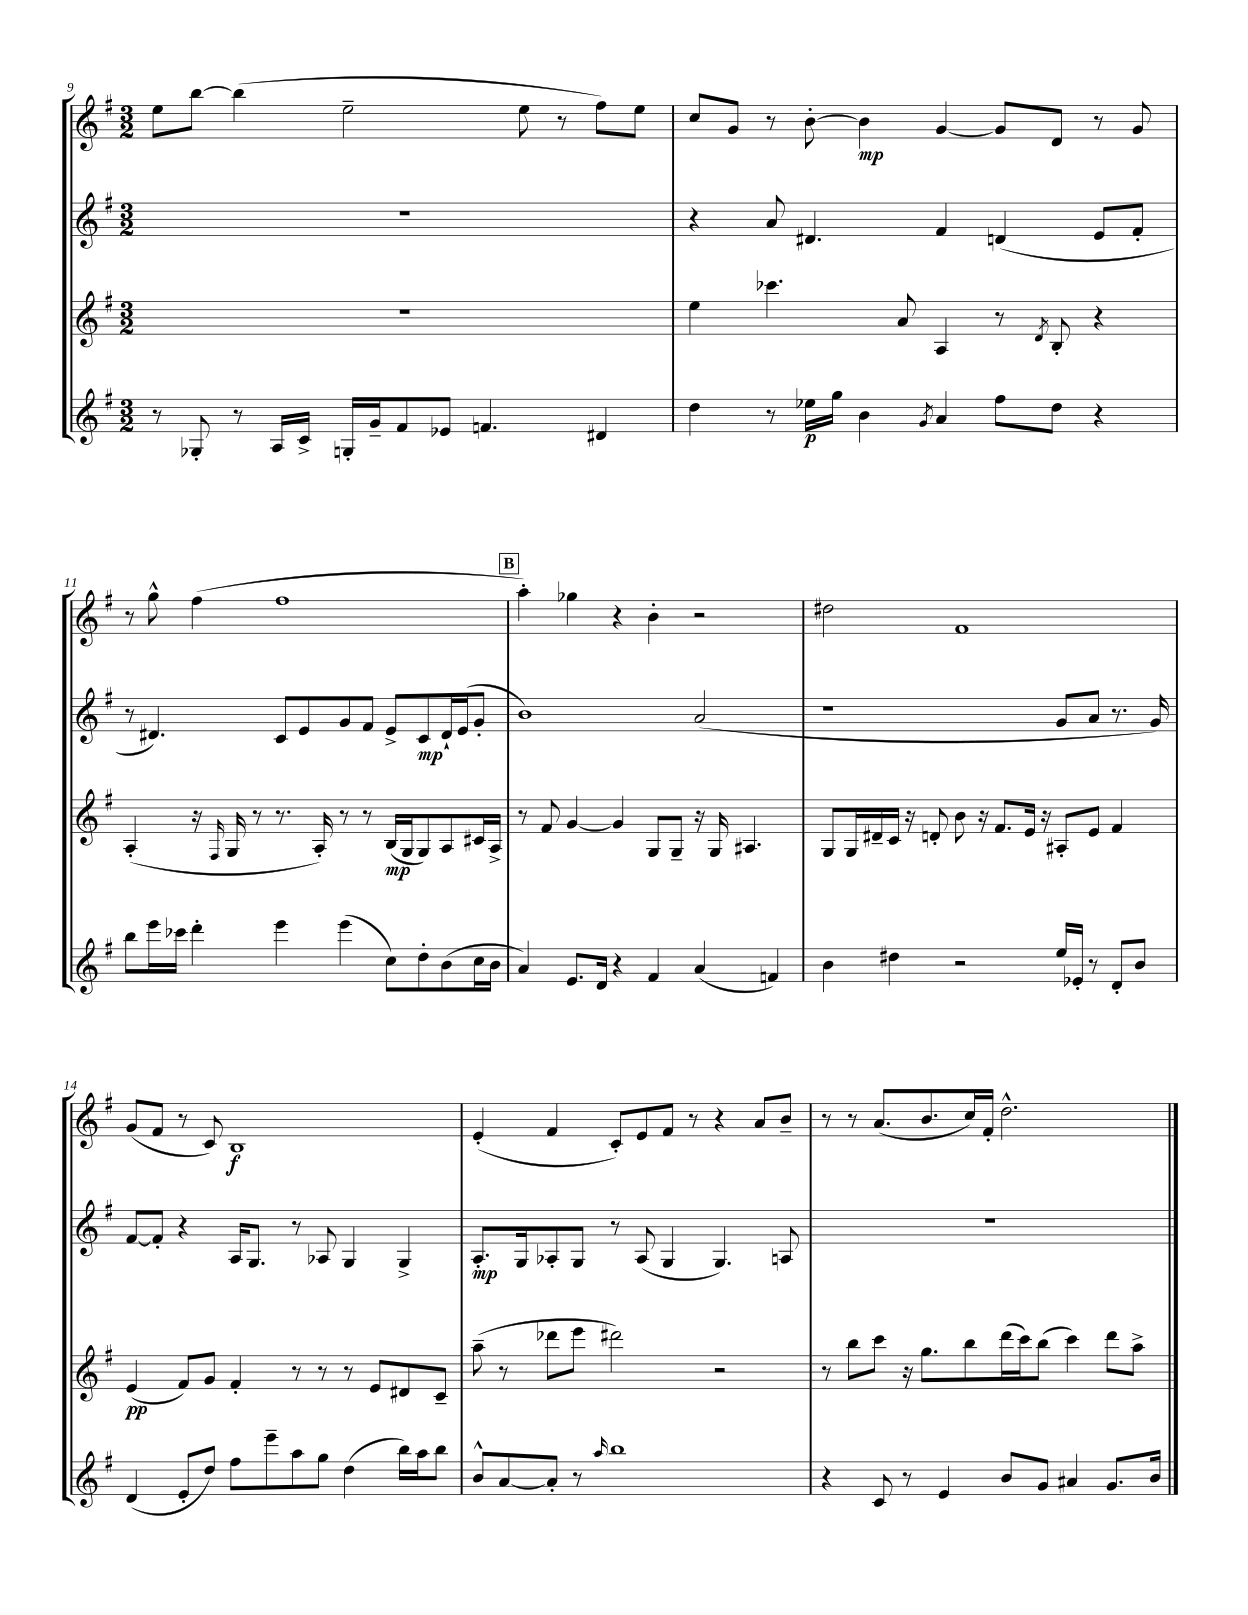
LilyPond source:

<<
\new StaffGroup <<
\new Staff = "s0" {
    \clef treble \key g \major \numericTimeSignature \time 3/2
    e''8 b''8~ b''4( e''2-- e''8 r8 fis''8) e''8 |
    c''8 g'8 r8 b'8~-. b'4\mp g'4~ g'8 d'8 r8 g'8 |
    r8 g''8-^ fis''4( fis''1 |
    \mark \markup { \box "B" } a''4-.) ges''4 r4 b'4-. r2 |
    dis''2 fis'1 |
    g'8( fis'8 r8 c'8) b1\f |
    e'4-.( fis'4 c'8-.) e'8 fis'8 r8 r4 a'8 b'8-- |
    r8 r8 a'8.( b'8. c''16) fis'16-. d''2.-^ \bar "|." |
}
\new Staff = "s1" {
    \clef treble \key g \major \numericTimeSignature \time 3/2
    R1. |
    r4 a'8 dis'4. fis'4 d'4( e'8 fis'8-. |
    r8 dis'4.) c'8 e'8 g'8 fis'8 e'8-> c'8\mp dis'16-! e'16( g'8-. |
    \mark \markup { \box "B" } b'1) a'2( |
    r1 g'8 a'8 r8. g'16) |
    fis'8~ fis'8-. r4 a16 g8. r8 aes8 g4 g4-> |
    a8.-.\mp g16 aes8-. g8 r8 aes8( g4 g4.) a8 |
    R1. \bar "|." |
}
\new Staff = "s2" {
    \clef treble \key g \major \numericTimeSignature \time 3/2
    R1. |
    e''4 ces'''4. a'8 a4 r8 \acciaccatura { d'8 } b8-. r4 |
    a4-.( r16 \grace { fis16 } g16 r8 r8. a16-.) r8 r8 b16\mp( g16 g8) a8 cis'16 a16-> |
    \mark \markup { \box "B" } r8 fis'8 g'4~ g'4 g8 g8-- r16 g16 ais4. |
    g8 g16 dis'16-- c'16 r16 d'8-. b'8 r16 fis'8. e'16 r16 ais8-. e'8 fis'4 |
    e'4\pp( fis'8) g'8 fis'4-. r8 r8 r8 e'8 dis'8 c'8-- |
    a''8--( r8 des'''8 e'''8 dis'''2) r2 |
    r8 b''8 c'''8 r16 g''8. b''8 d'''16( c'''16) b''8( c'''4) d'''8 a''8-> \bar "|." |
}
\new Staff = "s3" {
    \clef treble \key g \major \numericTimeSignature \time 3/2
    r8 ges8-. r8 a16 c'16-> g16-. g'16-- fis'8 ees'8 f'4. dis'4 |
    d''4 r8 ees''16\p g''16 b'4 \acciaccatura { g'8 } a'4 fis''8 d''8 r4 |
    b''8 e'''16 ces'''16 d'''4-. e'''4 e'''4( c''8) d''8-. b'8( c''16 b'16 |
    \mark \markup { \box "B" } a'4) e'8. d'16 r4 fis'4 a'4( f'4) |
    b'4 dis''4 r2 e''16 ees'16-. r8 d'8-. b'8 |
    d'4( e'8-. d''8) fis''8 e'''8-- a''8 g''8 d''4( b''16) a''16 b''8 |
    b'8-^ a'8~ a'8-. r8 \grace { a''16 } b''1 |
    r4 c'8 r8 e'4 b'8 g'8 ais'4 g'8. b'16 \bar "|." |
}
>>
>>
\layout { \context { \Score currentBarNumber = #9 } }
